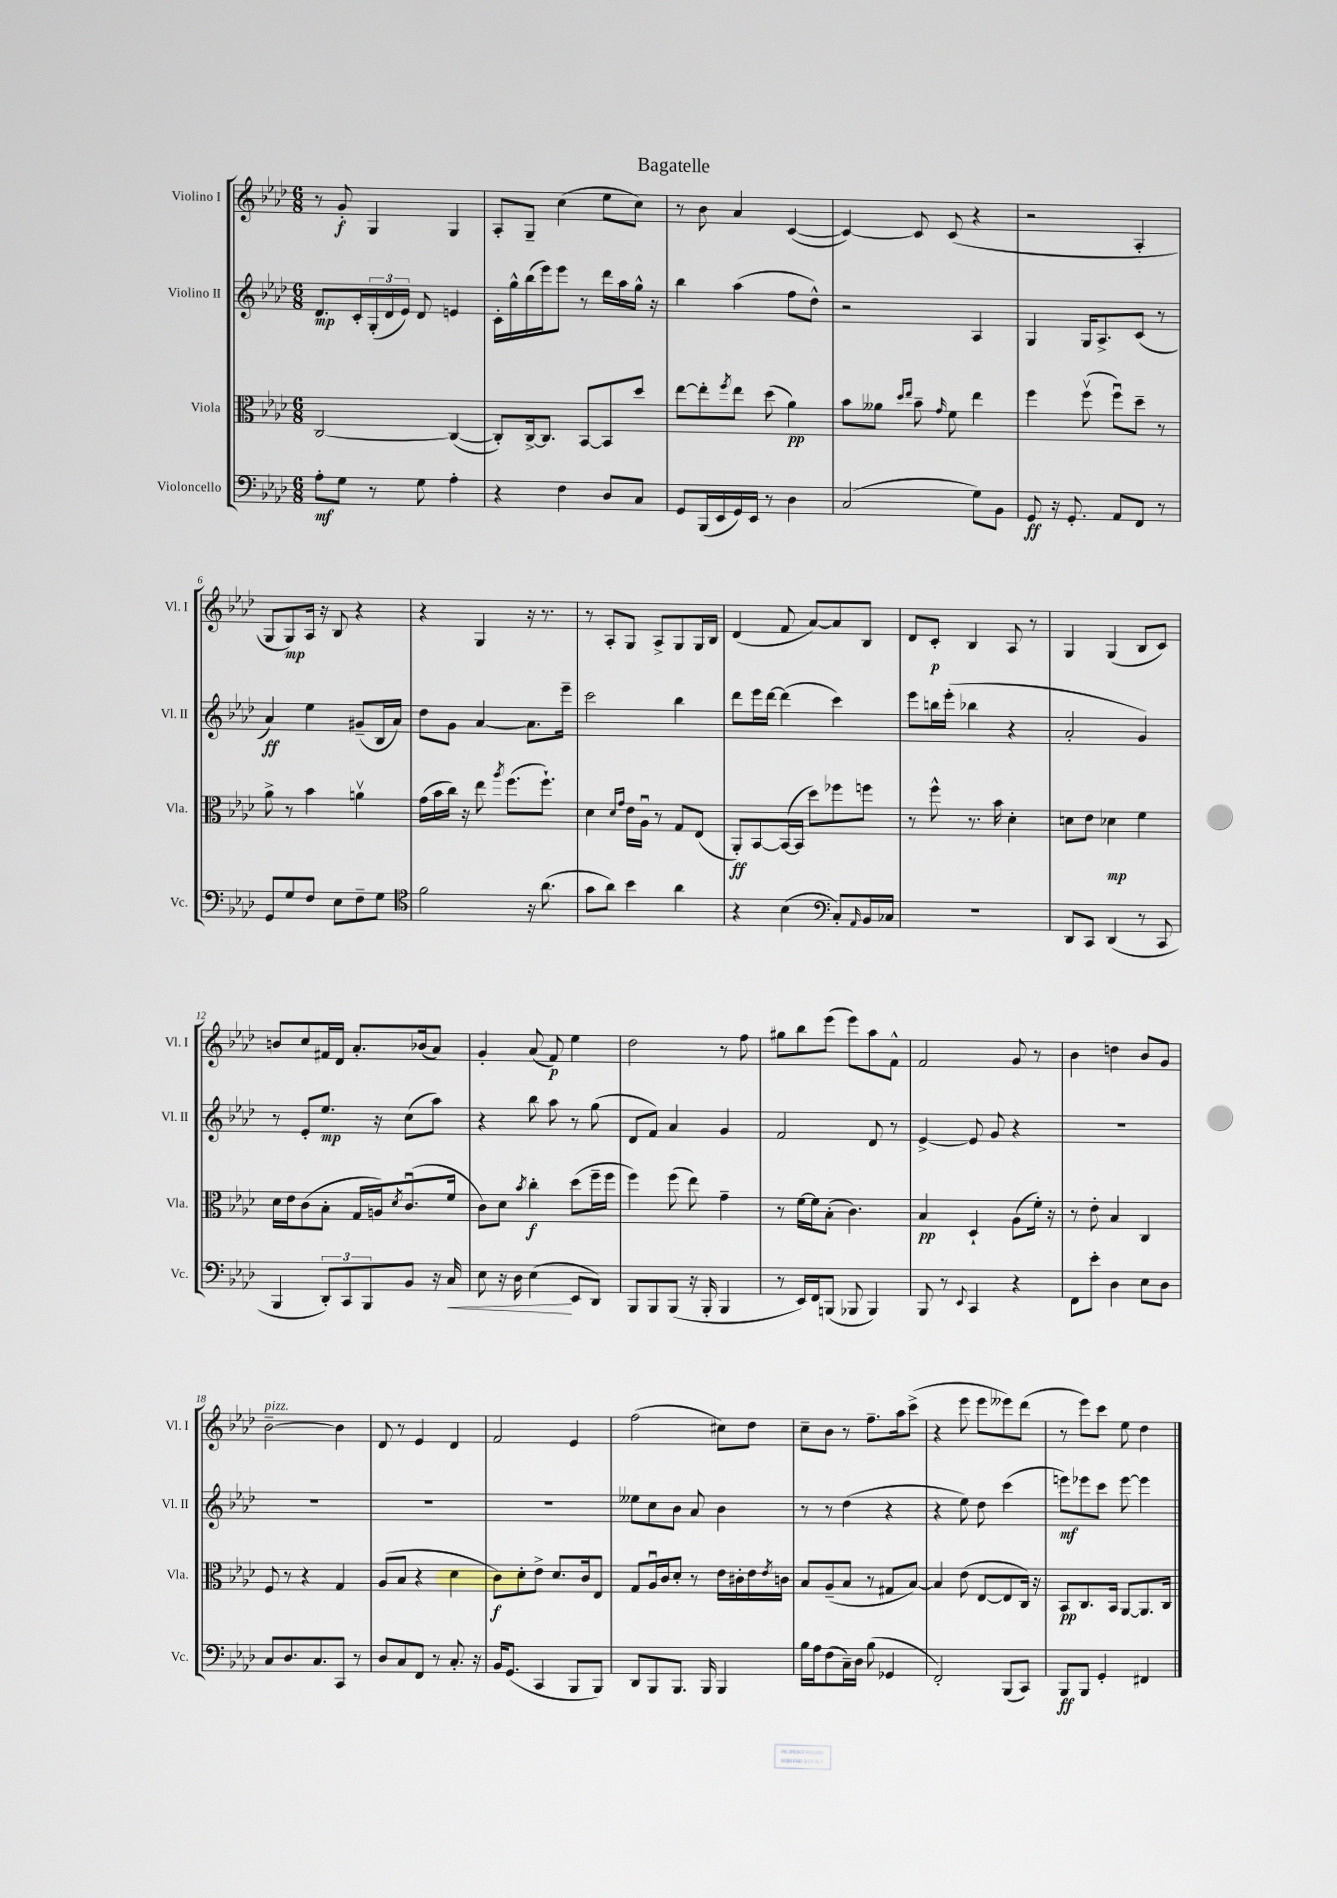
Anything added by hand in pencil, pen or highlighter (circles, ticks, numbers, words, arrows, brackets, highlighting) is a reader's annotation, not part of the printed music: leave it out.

**kern	**kern	**kern	**kern
*staff4	*staff3	*staff2	*staff1
*clefF4	*clefC3	*clefG2	*clefG2
*k[b-e-a-d-]	*k[b-e-a-d-]	*k[b-e-a-d-]	*k[b-e-a-d-]
*M6/8	*M6/8	*M6/8	*M6/8
8A-'\L	[2C/	8.d-/L	8r
8G\J	.	.	8g'/
.	.	16c'/L	.
8r	.	(24G'/	4G/
.	.	24d-/	.
.	.	24e-/JJ)	.
8G\	.	8d-/	.
4A-'\	(4C/_	4e/	4G/
=	=	=	=
4r	8C'/]L)	16c'\LL	8A-'/L
.	.	16gg^^\	.
.	[16C^/k	(16bb-\	8G~/J
.	8.C/]J	16eee-\J)	.
4F\	.	8eee-\J	(4cc\
.	[8BB-/L	8r	.
8D-/L	8BB-/]	16ddd-\LL	8ee-\L
.	.	16aa-\	.
8C/J	8dd-/J	16gg^^\JJ	8cc\J)
.	.	16r	.
=	=	=	=
8GG/L	[8ee-\L	4bb-\	8r
(16BBB-/L	8ee-'\]	.	8b-\
16EE-/	.	.	.
.	8qff/	.	.
16GG/)	8ee-\J	(4aa-\	4a-/
16EE-/JJ	.	.	.
8r	(8dd-\	.	.
4D-\	4a-\)	8ff\L	([4c/
.	.	8dd-^^\J)	.
=	=	=	=
(2C/	8b-\L	2r	4c/_)
.	8a--\J	.	.
.	16qqdd-/LL	.	.
.	16qqee-/JJ	.	.
.	8b-~\	.	8c/]
.	16qqg/	.	.
.	8f\	.	(8c/
8G\L)	4ee-\	4A-/	4r
8BB-\J	.	.	.
=	=	=	=
8GG/	4ff\	4G/	2r
16r	.	.	.
8.GG'/	.	.	.
.	(8ffv\	16G/LK	.
.	.	8.A-^/	.
8AA-/L	8ffu\L)	.	.
8FF/J	8dd-~\J	(8c/J	4A-'/
8r	8r	8r	.
=	=	=	=
8GG/L	8a-^\	4a-/)	8G/L
8G/	8r	.	8G/)
8F/J	4b-\	4ee-\	16A-/Jk
.	.	.	16r
8E-\L	.	.	8B-/
8F~\	4av\	(8g#~/L	4r
8G\J	.	16B-/L	.
.	.	16a-/JJ)	.
=	=	=	=
*clefC4	*	*	*
2f\	(16g\LL	8dd-\L	4r
.	16b-\	.	.
.	16cc\JJ)	8g\J	.
.	16r	.	.
.	8ee-\	[4a-/	4G/
.	8qaa-/	.	.
.	(8.ff\L	.	.
16r	.	8.a-\]L	16r
(8.a-\	8.ff`\J)	.	8.r
.	.	16eee-~\Jk	.
=	=	=	=
8g\L	4d-\	2ccc\	8r
8a-\J)	.	.	8A-'/L
.	16qqd-/LL	.	.
.	16qqg/JJ	.	.
4b-\	16e-\LL	.	8G/J
.	16A-u\JJ	.	.
.	8r	.	8A-^/L
4a-\	8G/L	4bb-\	8G/
.	(8E-/J	.	16G/L
.	.	.	16B-/JJ
=	=	=	=
4r	8AA-'/L)	8ddd-\L	(4d-/
.	[8BB-/	16eee-\L	.
.	.	[16ddd-\JJ	.
(4B-\	(16BB-/_L	(4ddd-\]	8f/
.	16BB-/]JJ	.	.
.	8dd-\L)	.	[8a-/L)
*clefF4	*	*	*
8C'/L)	8ff-\	4ccc\)	8a-/]
16qqAA-/	.	.	.
16BB-/L	8ff\J	.	8B-/J
16C-/JJ	.	.	.
=	=	=	=
2.r	8r	8eee-\L	8d-/L
.	8ff^^\	16bb\L	8c'/J
.	.	(16eee-'\JJ	.
.	8.r	4bb-\	4B-/
.	16b-\	.	.
.	4d-'\	4r	8A-/
.	.	.	8r
=	=	=	=
8DD-/L	8d\L	2a-'/	4G/
8CC/J	8e-\J	.	.
(4DD-/	4d-\	.	(4G/
8r	4f\	4g/)	8B-/L
8CC/	.	.	8c/J)
=	=	=	=
4BBB-/	16d-\LL	8r	8b/L
.	16e-\J	.	.
.	(8c\	8e-'/L	8cc/
12DD-'/L)	8B-'\J	8.ee-/J	16f#/L
.	.	.	16d-/JJ
12CC/	.	.	.
.	16G/LL	.	8.a-'/L
12BBB-/	.	.	.
.	16A/J)	16r	.
.	8qd-/	.	.
8BB-/J	(8.cu/	(8cc\L	.
.	.	.	(16b-/k
16r	.	8aa-\J)	8a-/J)
16C/	16f/Jk	.	.
=	=	=	=
8E-\	8c\L)	4r	4g'/
16r	8d-\J	.	.
16D-\	.	.	.
.	8qb-/	.	.
(4E-\	4cc'\	8bb-\	(8a-/
.	.	8aa-\	8f/)
8EE-/L	(8dd-\L	8r	4ee-\
8DD-/J)	16ff~\L	(8gg\	.
.	16ff\JJ	.	.
=	=	=	=
8BBB-/L	4ff\)	8d-/L	2dd-\
8BBB-/	.	8f/J)	.
(8BBB-/J	(8ff\	4a-/	.
16r	8ee-\)	.	.
16BBB-'/	.	.	.
4BBB-/	4g~\	4g/	8r
.	.	.	8ff\
=	=	=	=
8r	8r	2f/	8gg#\L
16EE-/LL)	[16f\LL	.	8bb-\
16FF/J	16f\]J	.	.
(8BBB/J	(8B-'\J	.	(8eee-\J
8BBB-/	4.c\)	.	8eee-\L)
4BBB-/)	.	8d-/	8aa-\
.	.	8r	8f^^\J
=	=	=	=
8BBB-/	4B-/	[4e-^/	2f/
8r	.	.	.
8qqEE-/	.	.	.
4CC/	4D-`/	8e-/]	.
.	.	8g/	.
4r	(8A-\L	4r	8g/
.	16f'\Jk)	.	8r
.	16r	.	.
=	=	=	=
8FF\L	8r	2.r	4b-\
8e-'\J	8e-'\	.	.
4D-\	4B-/	.	4dd\
8E-\L	4C/	.	8b-/L
8D-\J	.	.	8g/J
=	=	=	=
8C/L	8F/	2.r	[2b-~\
8.D-/	8r	.	.
.	4r	.	.
8.C/	.	.	.
8CC/J	4G/	.	4b-\]
8r	.	.	.
=	=	=	=
8D-/L	(8A-/L	2.r	8d-/
8C/	8B-/J	.	8r
8FF/J	4r	.	4e-/
8r	.	.	.
8.C'/	4d-\	.	4d-/
16r	.	.	.
=	=	=	=
16BB-/LK	8c\L)	2.r	2f/
(8.GG/J	.	.	.
.	8d-'\	.	.
4CC/	8e-^\J	.	.
.	8.d-/L	.	.
8BBB-/L	.	.	4e-/
.	16c/k	.	.
8BBB-/J)	8E-/J	.	.
=	=	=	=
8DD-/L	8G/L	8ee--\L	(2ff\
8BBB-/	16A-u/L	8cc\	.
.	16c/J	.	.
8.BBB-/J	8d-'/J	8b-\J	.
.	8r	8a-/	.
16BBB-/	.	.	.
4BBB-/	16e-\LL	4b-\	8cc#\L)
.	16c#'\	.	.
.	16e-\	.	8dd-\J
.	8qe-/	.	.
.	16c\JJ	.	.
=	=	=	=
16B-\LL	8B-/L	8r	8cc~\L
16A-\J	.	.	.
(8F\	(8A-~/	8r	8b-\J
16C~\L)	8B-/J	(4dd-\	8r
16D-\JJ	.	.	.
(8B-\	8r	.	8.ff~\L
4GG-/	8G#/L	4r	.
.	.	.	16aa-\k
.	[8B-/J)	.	(8ccc^\J
=	=	=	=
2FF'/)	4B-/]	4r	4r
.	(8e-\	8ee-\)	8eee-\
.	[8E-/L	8dd-\	8eee-\L
(8BBB-/L	8E-/]	(4ccc\	8eee--\)
8CC/J)	16C/Jk)	.	(8ddd-\J
.	16r	.	.
=	=	=	=
8BBB-/L	8BB-/L	8eee\L)	8r
8BBB-/J	8.C/	8eee-\	8eee-\L)
4GG'/	.	8ccc\J	8ccc\J
.	16BB-/Jk	.	.
.	[8AA-/L	[8eee-\	8ee-\
4FF#/	8.AA-/]	4eee-\]	4dd-\
.	16C/Jk	.	.
==	==	==	==
*-	*-	*-	*-
